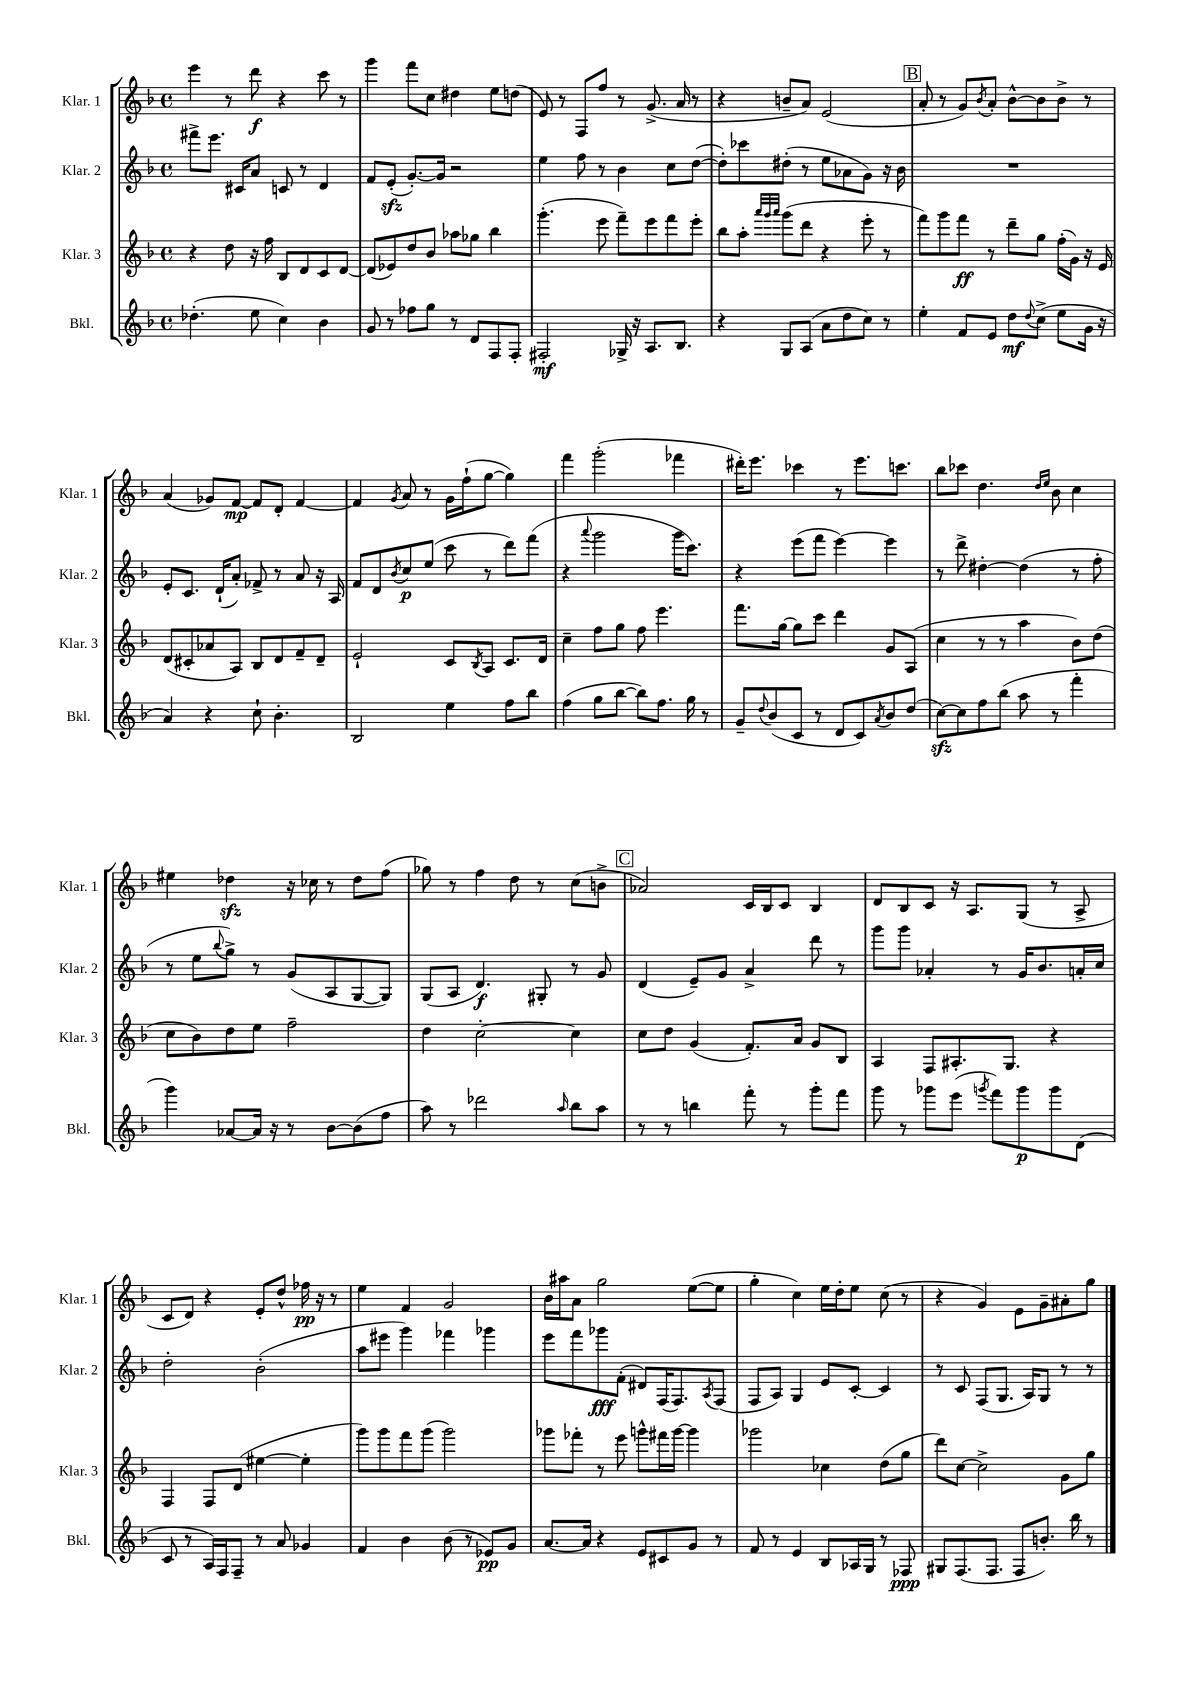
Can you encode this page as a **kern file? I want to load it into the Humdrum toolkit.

**kern	**kern	**kern	**kern
*staff4	*staff3	*staff2	*staff1
*clefG2	*clefG2	*clefG2	*clefG2
*k[b-]	*k[b-]	*k[b-]	*k[b-]
*M4/4	*M4/4	*M4/4	*M4/4
*met(c)	*met(c)	*met(c)	*met(c)
(4.dd-'\	4r	8fff#^\L	4eee\
.	.	8.eee\J	.
.	8dd\	.	8r
.	.	16c#/LK	.
8ee\	16r	8a/J	8ddd\
.	16ff\	.	.
4cc\)	8B-/L	8c/	4r
.	8d/	8r	.
4b-\	8c/	4d/	8ccc\
.	[8d/J	.	8r
=	=	=	=
8g/	(8d/]L	8f/L	4ggg\
8r	8e-/)	(8e'/J	.
8ff-\L	8dd/	[8.g'/L)	8fff\L
8gg\J	8b-/J	.	8cc\J
.	.	16g/]Jk	.
8r	8aa-\L	2r	4dd#\
8d/L	8gg-\J	.	.
8F/	4bb-\	.	8ee\L
8F'/J	.	.	(8dd\J
=	=	=	=
2F#'/	(4.ggg'\	4ee\	8e/)
.	.	.	8r
.	.	8ff\	8F/L
.	8eee\	8r	8ff/J
16G-^/	8fff~\L)	4b-\	8r
16r	.	.	.
8.A/L	8eee\	.	(8.g^/
.	8fff\	8cc\L	.
8.B-/J	.	.	16a/
.	8eee'\J	([8dd\J	8r
=	=	=	=
4r	8bb-\L	8dd'\]L)	4r
.	8aa'\J	8ccc-\	.
.	32qqaaa/LLL	.	.
.	32qqggg/	.	.
.	32qqaaa/JJJ	.	.
8G/L	(8ggg\L	(8dd#'\J	8b~/L
(8A/J	8ddd\J	8r	8a/J)
8a\L	4r	8ee\L	(2e/
8dd\	.	8a-\	.
8cc\J)	8eee'\	8g\J)	.
8r	8r	16r	.
.	.	16b-\	.
=	=	=	=
4ee'\	8fff\L)	1r	8a'/
.	8ggg\	.	8r
8f/L	8fff\J	.	8g/L)
.	.	.	8qb-/
8e/J	8r	.	8a'/J
8dd\L	8ddd~\L	.	[8b-^^\L
8qqdd/	.	.	.
(8cc^\J	8gg\J	.	8b-\]
8ee\L	(16ff'\LL	.	8b-^\J
.	16g\JJ)	.	.
16g\Jk	16r	.	8r
16r	16e/	.	.
=	=	=	=
4a/)	(8d/L	8e'/L	(4a/
.	8c#'/	8.c/J	.
4r	8a-/	.	8g-/L)
.	.	(16d`/LK	.
.	8A/J)	8a'/J)	[8f/J
8cc`\	8B-/L	8f-^/	8f/]L
4.b-'\	8d/	8r	8d'/J
.	8f~/	8a/	[4f/
.	8d~/J	16r	.
.	.	16A/	.
=	=	=	=
2B-/	2e`/	8f/L	4f/]
.	.	8d/	.
.	.	8qb-/	8qg/
.	.	8cc/	8a/
.	.	(8ee/J	8r
4ee\	8c/L	8ccc\	16g\LL
.	.	.	(16ff`\J
.	8qB-/	.	.
.	8A/J	8r	[8gg\J
8ff\L	8.c/L	8ddd\L)	4gg\])
8bb-\J	.	(8fff\J	.
.	16d/Jk	.	.
=	=	=	=
(4ff\	4cc~\	4r	4fff\
.	.	8qqaaa/	.
8gg\L	8ff\L	2ggg\	(2ggg'\
[8bb-\J	8gg\J	.	.
8bb-\]L)	8ff\	.	.
8.ff\J	4.eee\	.	.
.	.	16ggg\LK	4fff-\
16gg\	.	8.ccc\J)	.
8r	.	.	.
=	=	=	=
8g~/L	8.fff\L	4r	16ddd#'\LK)
.	.	.	8.eee\J
8qqdd/	.	.	.
(8b-/	.	.	.
.	[16gg\Jk	.	.
8c/J	8gg\]L	(8eee\L	4ccc-\
8r	8ccc\J	8fff\J	.
8d/L	4ddd\	[4eee\)	8r
8c/)	.	.	8.eee\L
8qa/	.	.	.
8b-/	8g/L	4eee\]	.
.	.	.	8.ccc\J
(8dd/J	(8A/J	.	.
=	=	=	=
[8cc\L)	4cc\	8r	8bb-\L
8cc\]	.	8ddd^\	8ccc-\J
8ff\	8r	[4dd#'\	4.dd\
(8bb-\J	8r	.	.
8aa\	4aa\	(4dd#\]	.
.	.	.	16qqdd/LL
.	.	.	16qqee/JJ
8r	.	.	8b-\
4fff'\	8b-\L)	8r	4cc\
.	(8dd\J	8ff'\	.
=	=	=	=
4ggg\)	8cc\L	8r	4ee#\
.	8b-\)	8ee\L	.
.	.	8qqbb-/	.
[8a-/L	8dd\	8gg^\J)	4dd-\
16a-/]Jk	8ee\J	8r	.
16r	.	.	.
8r	2ff~\	(8g/L	16r
.	.	.	16cc-\
[8b-\L	.	8A/	8r
(8b-\]	.	[8G/	8dd-\L
8ff\J	.	8G/]J)	(8ff\J
=	=	=	=
8aa\)	4dd\	(8G/L	8gg-\)
8r	.	8A/J	8r
2ddd-\	[2cc'\	4.d/)	4ff\
.	.	.	8dd\
.	.	8G#'/	8r
16qqaa/	.	.	.
8bb-\L	4cc\]	8r	(8cc\L
8aa\J	.	8g/	8b^\J
=	=	=	=
8r	8cc\L	(4d/	2a-/)
8r	8dd\J	.	.
4bb\	(4g/	8e~/L)	.
.	.	8g/J	.
8fff'\	8.f'/L)	4a^/	16c/LL
.	.	.	16B-/J
8r	.	.	8c/J
.	16a/Jk	.	.
8ggg'\L	8g/L	8ddd\	4B-/
8fff\J	8B-/J	8r	.
=	=	=	=
8ggg\	4A/	8ggg\L	8d/L
8r	.	8ggg\J	8B-/
8ggg-\L	8F/L	4a-'/	8c/J
(8eee\J	8.A#'/	.	16r
.	.	.	8.A/L
8qggg/	.	.	.
8fff\L)	.	8r	.
.	8.G/J	.	.
8ggg\	.	16g/LK	(8G/J
.	.	8.b-/	.
8ggg\	4r	.	8r
(8d\J	.	16a'/L	8A^/
.	.	16cc/JJ	.
=	=	=	=
8c/	4F/	2dd'\	8c/L
8r	.	.	8d/J)
16A/LL)	8F/L	.	4r
16F/J	.	.	.
8F~/J	(8d/J	.	.
8r	[4ee#\	(2b-'\	8e'/L
8a/	.	.	8dd^^/J
4g-/	4ee#'\]	.	16ff-\
.	.	.	16r
.	.	.	8r
=	=	=	=
4f/	8ggg\L)	8aa\L	4ee\
.	8ggg\	8eee#\J	.
4b-\	8fff\	4ggg\)	4f/
.	(8ggg\J	.	.
(8b-\	2ggg\)	4fff-\	2g/
8r	.	.	.
8e-/L)	.	4ggg-\	.
8g/J	.	.	.
=	=	=	=
[8.a/L	8ggg-\L	8eee\L	16b-\LL
.	.	.	16aa#\J
.	8fff-'\J	8fff\	8a\J
16a/]Jk	.	.	.
4r	8r	8ggg-\	2gg\
.	8eee\	(8f'\J	.
8e/L	8ggg^^\L	8d#/L)	.
8c#/	16fff#\L	(16F/K	.
.	[16ggg\JJ	8.F/)	.
8g/J	4ggg\]	.	([8ee\L
.	.	8qA/	.
8r	.	(8F/J	8ee\]J
=	=	=	=
8f/	2ggg-\	8F/L	4gg'\
8r	.	8A/J)	.
4e/	.	4G/	4cc\)
8B-/L	4cc-\	8e/L	16ee\LL
.	.	.	16dd'\J
16A-/L	.	[8c'/J	8ee\J
16G/JJ	.	.	.
8r	(8dd\L	4c/]	(8cc\
8F-/	8gg\J	.	8r
=	=	=	=
8G#/L	8ddd\L)	8r	4r
(8.F/	[8cc\J	8c/	.
.	2cc^\]	(8F/L	4g/)
8.F/J	.	.	.
.	.	8.G/J	.
8F/L	.	.	8e\L
.	.	16A/LK)	.
8.b'/J)	.	8G/J	8g~\
.	8g\L	8r	8a#'\
16bb-\	.	.	.
8r	8gg\J	8r	8gg\J
==	==	==	==
*-	*-	*-	*-
